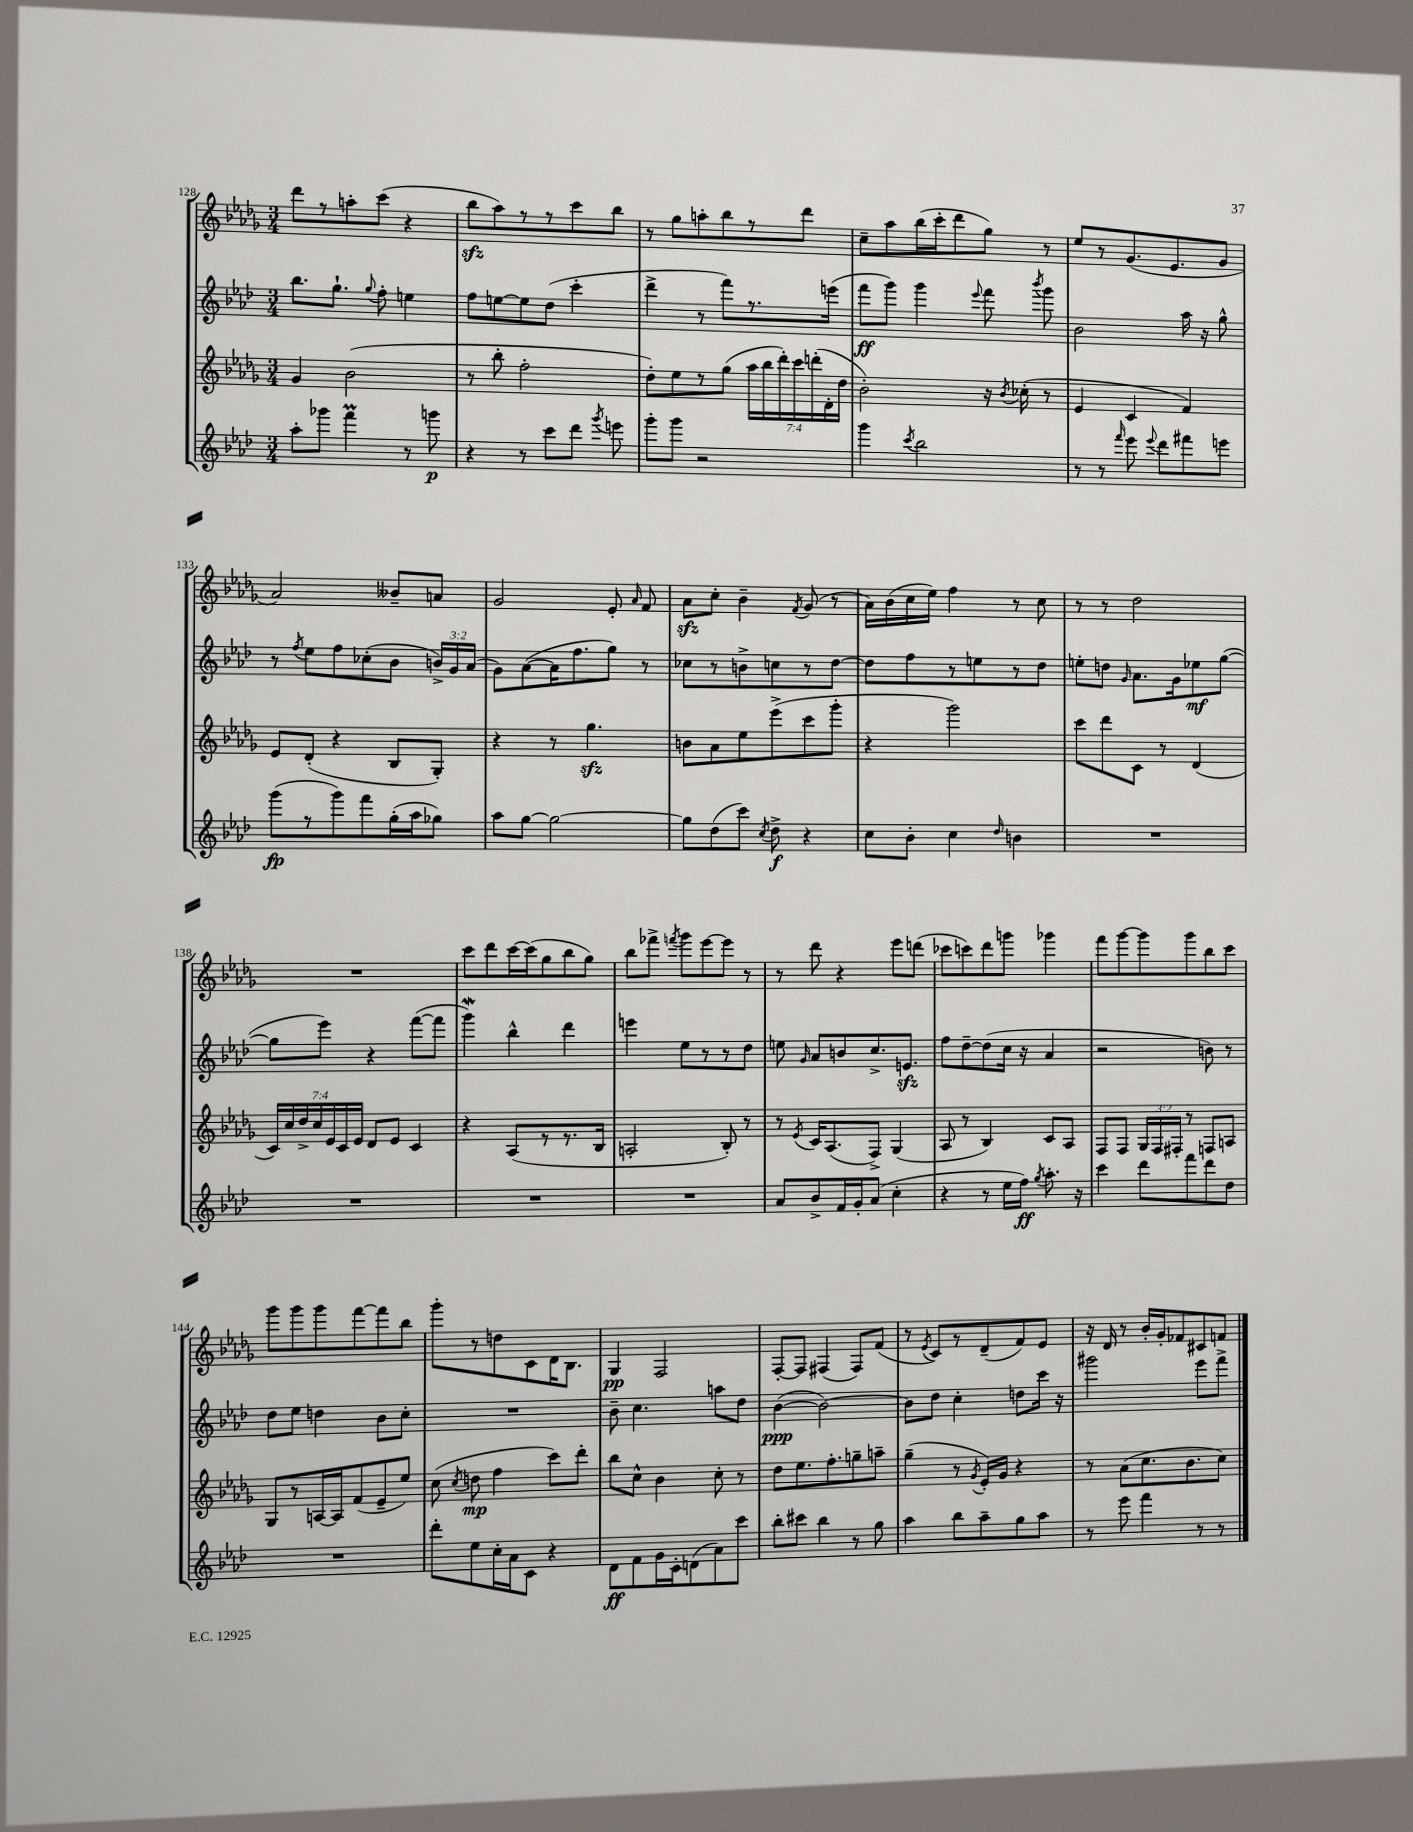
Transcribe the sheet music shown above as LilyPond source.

<<
\new StaffGroup <<
\new Staff = "s0" {
    \clef treble \key des \major \numericTimeSignature \time 3/4
    \autoBeamOff des'''8[ r8 a''8-. c'''8]( r4 |
    bes''8[\sfz aes''8) r8 r8 c'''8 bes''8] |
    r8 ges''8[ a''8-. bes''8 r8 des'''8] |
    c''8[-- aes''8 bes''16( c'''16-. des'''8 ges''8]) r8 |
    ees''8[ r8 ges'8.( ees'8. ges'8] |
    aes'2) beses'8[-- a'8] |
    ges'2 ees'8-. \grace { aes'16 } f'8 |
    aes'8[\sfz c''8]-. bes'4-- \acciaccatura { f'8 } ges'8( r8 |
    aes'16[) bes'16( c''16 ees''16]) f''4 r8 c''8 |
    r8 r8 des''2 |
    R2. |
    c'''8[ des'''8 c'''16~ c'''16( ges''8 bes''8 ges''8]) |
    bes''8[ fes'''8]-> \acciaccatura { f'''8 } ges'''8[ ees'''8~ ees'''8] r8 |
    r8 des'''8 r4 ees'''8[ d'''8]( |
    ces'''8[ c'''8) des'''8 g'''8] ges'''4 |
    f'''8[ ges'''8~ ges'''8 ges'''8 bes''8 c'''8] |
    ges'''8[ ges'''8 ges'''8 f'''8~ f'''8 bes''8] |
    ges'''8[-. r8 d''8 c'8 des'16 bes8.] |
    ges4\pp f2 |
    f8[~-. f8] fis4( fis8[) f'8]( |
    r8 \acciaccatura { ees'8 } c'8[) r8 des'8--( f'8) ees'8] |
    r16 des'16 r8 bes'16[-. ges'16-. fes'8 cis'8 f'8] \bar "|." |
}
\new Staff = "s1" {
    \clef treble \key aes \major \numericTimeSignature \time 3/4 \override Staff.TupletNumber.text = #tuplet-number::calc-fraction-text
    \autoBeamOff bes''8.[ g''8.]-! \appoggiatura { g''8 } f''8-. e''4 |
    f''8[ e''8~ e''8 des''8]( c'''4-. |
    des'''4-> r8 f'''8[) r8. e'''16]( |
    f'''8[\ff g'''8]) g'''4 \appoggiatura { ees'''8 } f'''8 \acciaccatura { bes'''8 } g'''8 |
    bes'2 aes''16 r16 g''8-^ |
    r8 \acciaccatura { f''8 } ees''8[ f''8 ces''8-.( bes'8] \tuplet 3/2 { b'16[->) g'16 aes'16]( } |
    g'8[) aes'8~( aes'16 f''8. g''8]) r8 |
    ces''8[ r8 b'8-> c''8 r8 des''8]~ |
    des''8[ f''8 r8 e''8 r8 des''8] |
    e''8[-. d''8] \grace { g'16 } aes'8.[ g'16 ees''8\mf g''8]~( |
    g''8[ ees'''8]) r4 f'''8[~( f'''8] |
    g'''4\mordent) bes''4-^ des'''4 |
    e'''4 ees''8[ r8 r8 des''8] |
    e''8 \grace { g'16 } aes'8[ b'8 c''8.-> e'8.]\sfz |
    f''8[ des''8~-- des''8( c''16] r16 aes'4 |
    r2 b'8) r8 |
    des''8[ ees''8] d''4 bes'8[ c''8]-. |
    R2. |
    bes'8-- c''4. a''8[ des''8] |
    bes'4~\ppp( bes'2~) |
    bes'8[ des''8] c''4-. d''8[ c'''16] r16 |
    gis'''2 ees'''8[ f'''8]-> \bar "|." |
}
\new Staff = "s2" {
    \clef treble \key des \major \numericTimeSignature \time 3/4 \override Staff.TupletNumber.text = #tuplet-number::calc-fraction-text
    \autoBeamOff ges'4 bes'2( |
    r8 bes''8-. f''2-. |
    des''8[-.) ees''8 r8 ges''8]( \tuplet 7/4 { aes''16[ bes''16 des'''16-.) c'''16 d'''16-.( des'16-. des''16] } |
    bes'2-.) r16 \acciaccatura { bes'8 } ces''16-.( r8 |
    ees'4 c'4 f'4) |
    ees'8[ des'8]-.( r4 bes8[ ges8]-.) |
    r4 r8 ges''4.\sfz |
    b'8[ aes'8 ees''8 ees'''8->( c'''8 ges'''8]-. |
    r4 ges'''2) |
    c'''8[ des'''8 c'8] r8 des'4( |
    \tuplet 7/4 { c'16[) c''16 des''16-> c''16 ees'16 c'16 ees'16] } des'8[ ees'8] c'4 |
    r4 aes8[( r8 r8. bes16] |
    a2-. bes8-.) r8 |
    r8 \acciaccatura { ees'8 } c'16[ aes8.( f8]->) ges4( |
    aes8 r8 bes4) c'8[ aes8] |
    f8[ f8] \tuplet 3/2 { ges16[ f16 fis16]-. } r8 f8[ a8] |
    ges8[ r8 a16~ a16 f'8( ees'8-- ees''8]) |
    c''8( \acciaccatura { c''8 } d''8\mp f''4 c'''8[) des'''8]-. |
    bes''8[ c''8]-^ bes'4 c''8-. r8 |
    des''8[ ees''8. f''8.-. g''8-- a''8]-- |
    ges''4--( r8 \acciaccatura { ges'8 } ees'16[-.) ges'16] r4 |
    r8 aes'8[( c''8. bes'8. c''8]) \bar "|." |
}
\new Staff = "s3" {
    \clef treble \key aes \major \numericTimeSignature \time 3/4
    \autoBeamOff aes''8[-. ges'''8] f'''4\prall r8 g'''8\p |
    r4 r8 c'''8[ des'''8] \acciaccatura { g'''8 } e'''8 |
    g'''8[-. g'''8] r2 |
    g'''4 \acciaccatura { c'''8 } bes''2 |
    r8 r8 \grace { f'''16 } ees'''8 \appoggiatura { ees'''8 } des'''8[ fis'''8 e'''8] |
    g'''8[\fp( r8 g'''8) f'''8 g''16-.( aes''16 ges''8]) |
    aes''8[ g''8]~ g''2~ |
    g''8[ des''8( c'''8]) \acciaccatura { c''8 } des''8->\f r4 |
    c''8[ bes'8]-. c''4 \grace { des''16 } b'4 |
    R2. |
    R2. |
    R2. |
    R2. |
    aes'8[ bes'8-> f'16 g'16-. aes'8]( c''4-. |
    r4 r8 ees''16[ f''16]\ff) \acciaccatura { g''8 } aes''8.-. r16 |
    c'''4 des'''8[ f'''8 des'''8 des''8] |
    R2. |
    des'''8[-. ees''8 c''16-. aes'16 c'8] r4 |
    des'8[\ff f'8 g'16 c'16-. d'8( aes'8) c'''8] |
    bes''8[-. cis'''8] bes''4 r8 g''8 |
    aes''4 bes''8[ aes''8-- g''8 aes''8] |
    r8 ees'''8 f'''4 r8 r8 \bar "|." |
}
>>
>>
\layout { \context { \Score currentBarNumber = #128 } }
